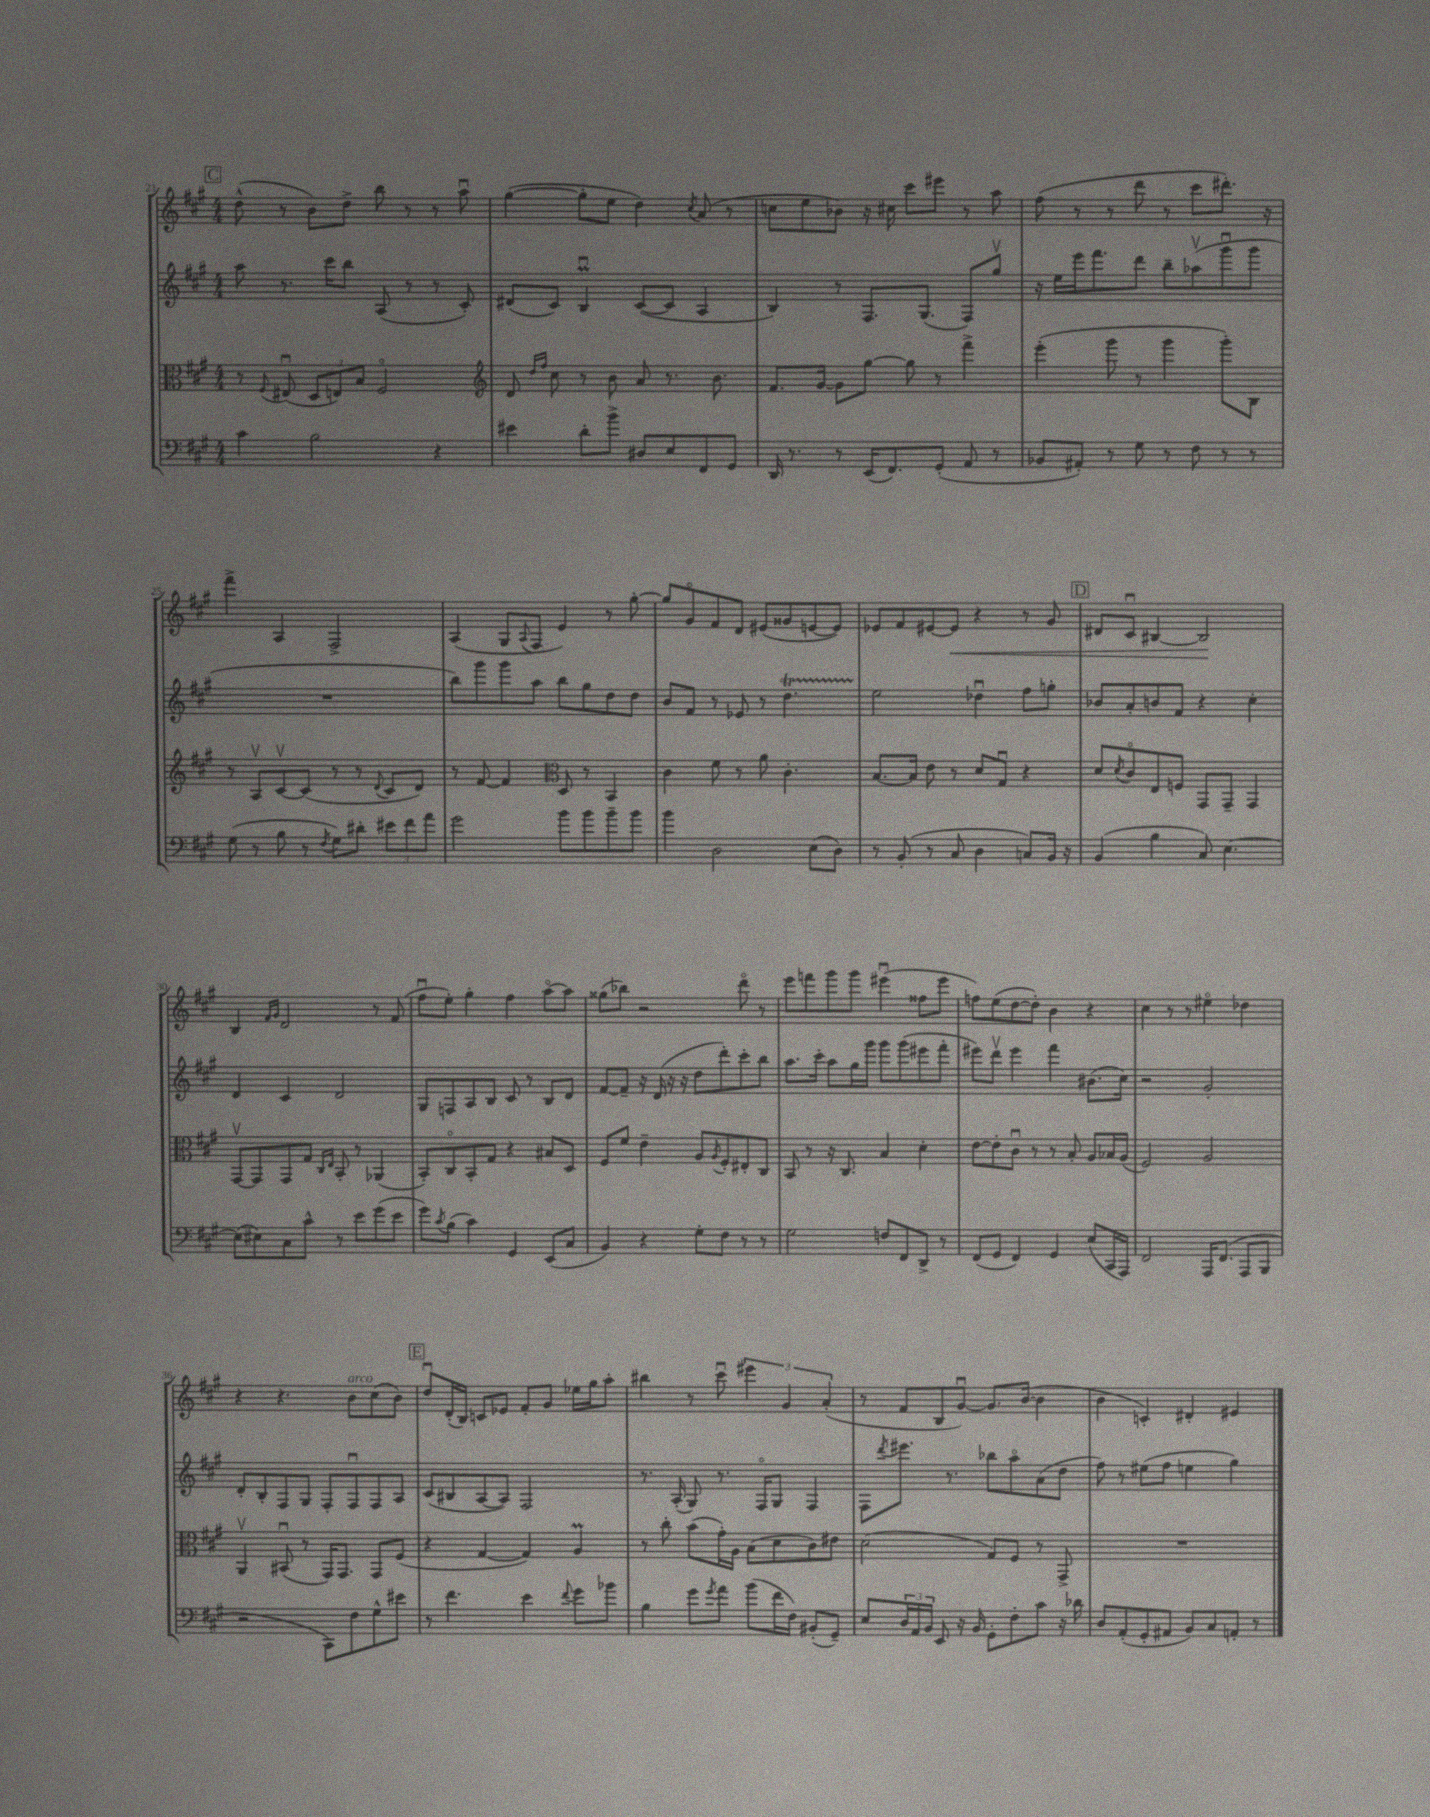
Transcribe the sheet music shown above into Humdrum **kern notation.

**kern	**kern	**kern	**kern
*staff4	*staff3	*staff2	*staff1
*clefF4	*clefC3	*clefG2	*clefG2
*k[f#c#g#]	*k[f#c#g#]	*k[f#c#g#]	*k[f#c#g#]
*M4/4	*M4/4	*M4/4	*M4/4
4c#	8r	8aa	(8dd^^
.	8qqF#	.	.
.	(8E#u	8.r	8r
2B	12D	.	8b)
.	.	16ccc#	.
.	12E)	.	.
.	.	8bb	8dd^
.	12B	.	.
.	2F#o	(8A	8bb
.	.	8r	8r
4r	.	8r	8r
.	.	8c#')	8aau
=	=	=	=
*	*clefG2	*	*
4e#	8d	(8d#	([4gg#
.	16qqdd	.	.
.	16qqff#	.	.
.	8cc#	8c#)	.
8d'	8r	4Bu	8gg#']
8b^	8b	.	8ee
8D#	8a	([8c#	4dd)
8E	8.r	8c#]	.
.	.	.	8qcc#
8FF#	.	4A	(8a
.	8.b	.	.
8GG#	.	.	8r
=	=	=	=
16DD	8.f#	4B)	8cc
8.r	.	.	.
.	.	.	8ee
.	[16g#	.	.
8r	8g#]	8r	8b-)
(16EE	[8gg#	8.F#	16r
8.FF#)	.	.	16cc#
.	8gg#]	.	8ccc#
.	.	(8.G#	.
(8GG#'	8r	.	8eee#
8AA	4fff#^	8F#)	8r
8r	.	8gg#v	8aa
=	=	=	=
8BB-	(4eee'	16r	(8ff#
.	.	16ee	.
8AA#')	.	16eee	8r
.	.	8.fff#	.
8r	8ggg#	.	8r
8G#	8r	8ddd	8ddd
8r	4ggg#	8bb~	8r
8F#	.	(8aa-v	8ccc#
8r	8ggg#')	8ggg#u	8.ddd#')
8r	8B	8ggg#	.
.	.	.	16r
=	=	=	=
(8G#	8r	1r	4fff#^
8r	8Av	.	.
8B	[8c#v	.	4A
8r	(8c#]	.	.
8qF#	.	.	.
8G#)	8r	.	2F#^
8d#'	8r	.	.
.	8qqd	.	.
12e#	8c#	.	.
12f#	.	.	.
.	8d)	.	.
12a	.	.	.
=	=	=	=
2g#	8r	8bb)	(4A
.	[8f#	8ggg#	.
.	4f#]	8ggg#	8G#
.	.	.	8qqA
.	.	8aa	8F#
*	*clefC3	*	*
8b	8D	8bb	4e)
8b	8r	8gg#	.
8b~	4BB	8dd	8r
8b	.	8dd	[8gg#'
=	=	=	=
4b	4c#	8b	8gg#]
.	.	8f#	8g#o
2D	8f#	8r	8f#
.	8r	8e-	8d
.	8a	8r	(8e#
.	4.c#'	4.dd	8g##
(8E	.	.	[8e
8D)	.	.	8e])
=	=	=	=
8r	[8.B	2ee	8e-
(8BB'	.	.	8f#
.	16B]	.	.
8r	8e	.	[8e#
8C#	8r	.	8e#]
4D	8d	4dd-u	4r
.	8G#u	.	.
8C)	4r	8ff#	8r
16BB	.	8gg'	8g#
16r	.	.	.
=	=	=	=
(4BB	8d	8b-	8d#
.	8qd	.	.
.	8c#o	8a'	8c#u
4B	8E	8b	[4B#
.	8F	8f#	.
8C#)	8GG#	4r	2B#]
[4.E	8GG#~	.	.
.	4GG#	4cc#'	.
=	=	=	=
(8E]	[8GG#v	4d	4B
8E#)	8GG#]	.	.
.	.	.	16qqf#
.	.	.	16qqg#
8C#	8GG#	4c#	2d
8c#^^	8G#	.	.
.	16qqC#	.	.
.	16qqE	.	.
8r	8BB'	2d	.
8e	8r	.	.
(8g#	(4AA-	.	8r
8e	.	.	(8f#
=	=	=	=
8g#)	8BB')	8G#	8ff#u
8qc#	.	.	.
(8B	8C#o	8F	8ee')
4c#)	8BB'	8A	4gg#'
.	8G#	8B	.
4GG#	4r	8c#	4ff#
.	.	8r	.
(8EE	8B#	8B	[8aao
8C#	8D	8d	8aa]
=	=	=	=
4BB)	8F#	[8f#	(8gg##
.	8f#	8f#~]	8bb-)
4r	4e~	16r	2r
.	.	(16d	.
.	.	16r	.
.	.	16r	.
8G#'	8A	8dd	.
.	8qA	.	.
8F#	8F#'	8ddd')	.
8r	8E#'	8ccc#'	8dddo
8r	8C#	8bb	8r
=	=	=	=
2G#	8BB	8.aa	8eee
.	8r	.	8fff
.	.	16ccc#'	.
.	16r	8aa	8ggg#
.	8.C#	.	.
.	.	16gg#	8ggg#
.	.	16ggg#	.
8F	4B	8ggg#	(4eee#u
8FF#	.	(8ggg#	.
8DD^	4d'	8eee#	8ff##
8r	.	8fff#'	8eee#
=	=	=	=
(8FF#	[8e	8eee#)	8ff)
8GG#	8e']	8dddv	(8ee
4FF#)	8c#u	4eee#	[8dd
.	8r	.	8dd'])
4GG#	8r	4fff#	4b
.	8B'	.	.
(8E	8A	(8.b#	4r
16CC#	16B-	.	.
16AAA)	(16A	16cc#)	.
=	=	=	=
2FF#	2F#)	2r	4cc#
.	.	.	8r
.	.	.	8r
16AAA	2A	2g#'	4ee#o
(8.FF#	.	.	.
8AAA	.	.	4dd-
8BBB	.	.	.
=	=	=	=
2r	4AAv	8d'	4r
.	.	8B'	.
.	(8BB#u	8F#	4.r
.	8r	8G#	.
8CC#)	16GG#)	8F#'	.
.	8.GG#	.	.
8F#	.	8F#u	8b
8G#^^	8GG#	8F#	(8cc#
8e#	(8F#	8A	8b)
=	=	=	=
8r	4r	(8c#	8ddu
4.f#	.	8B#	(16d'
.	.	.	16B)
.	[4G#	[8A	8c
.	.	8A])	8e-
4e	4G#])	2F#	8f#'
.	.	.	8g#
8qqf#	.	.	.
8g#	4A	.	16ee-
.	.	.	16gg#
8b-	.	.	8aa'
=	=	=	=
4B	8r	8.r	4bb#
.	8cc#'	.	.
.	.	(16A'	.
8g#	(8b	8G#)	8r
8qg#	.	.	.
8a	16g#')	8.r	8ccc#u
.	16A	.	.
(8b	(8B	.	6eee#
.	.	16F#o	.
16f#	8d	8G#	.
.	.	.	6g#
16F#)	.	.	.
(8BB#'	8c#)	4F#	.
.	.	.	(6a'
8GG#~)	8e#	.	.
=	=	=	=
8E	(2d	8F#	8r
.	.	8qddd	.
24D	.	8.eee#	8f#
24AA	.	.	.
24BB	.	.	.
8EE	.	.	8B
.	.	8.r	.
16r	.	.	[8g#u)
16BB	.	.	.
8GG#'	8G#)	8bb-	8.g#]
8F#'	8F#	8aao	.
.	.	.	([16b
8c#	8r	(8a	4b]
16r	8GG#^	8dd	.
16d-	.	.	.
=	=	=	=
8D	1r	8ff#)	4b
(8AA'	.	8r	.
8GG#'	.	(8ee#	4c')
8AA#	.	8ff#	.
8BB)	.	4ee	4d#'
8C#	.	.	.
8AA'	.	4gg#)	4e#
8r	.	.	.
==	==	==	==
*-	*-	*-	*-
